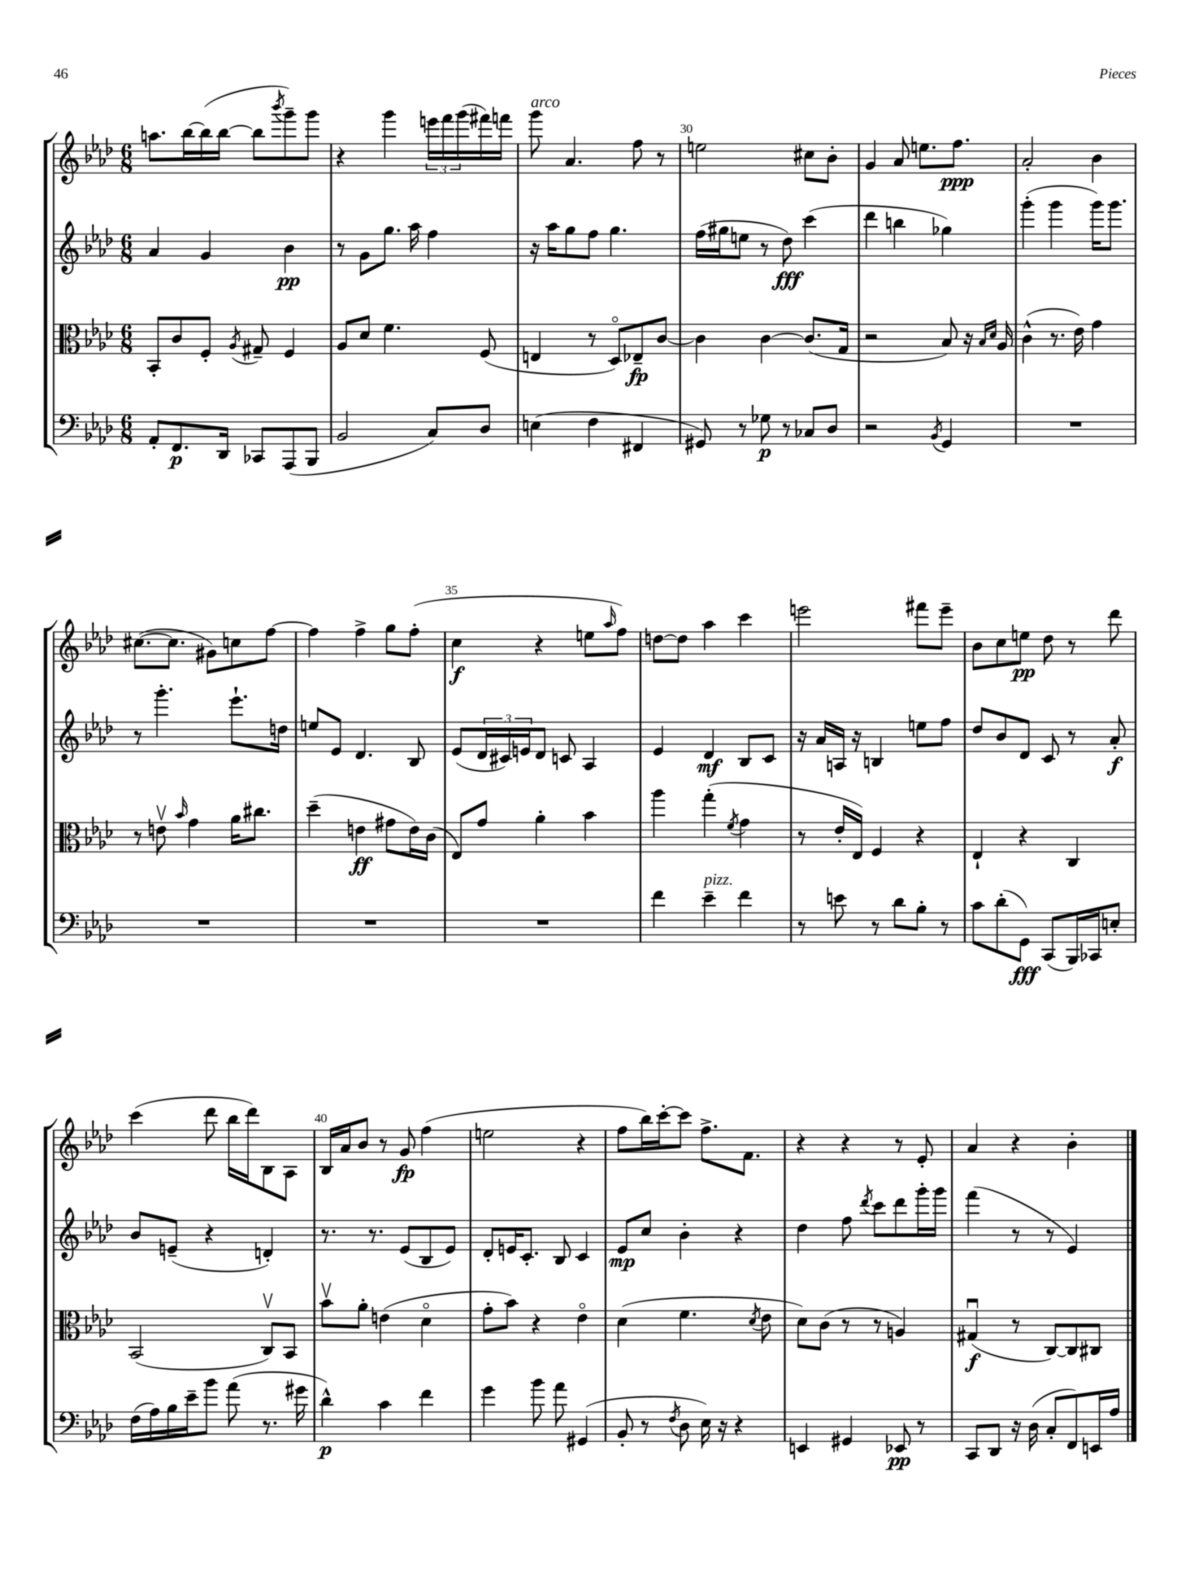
<<
\new StaffGroup <<
\new Staff = "s0" {
    \clef treble \key aes \major \numericTimeSignature \time 6/8
    a''8. bes''16~ bes''16( bes''16~ bes''8 \acciaccatura { bes'''8 } g'''8--) g'''8 |
    r4 g'''4 \tuplet 3/2 { e'''16 f'''16 g'''16( } fis'''16) f'''16 |
    g'''8^\markup { \italic "arco" } aes'4. f''8 r8 |
    e''2 cis''8 bes'8-. |
    g'4 aes'8 e''8. f''8.\ppp |
    aes'2-. bes'4 |
    cis''8.~( cis''8. gis'8) c''8 f''8~ |
    f''4 f''4-> g''8 f''8-.( |
    c''4\f r4 e''8 \grace { aes''16 } f''8) |
    d''8~ d''8 aes''4 c'''4 |
    e'''2 fis'''8 e'''8-- |
    bes'8 c''8 e''8\pp des''8 r8 des'''8 |
    c'''4( des'''8 bes''16 des'''16) bes8 aes8 |
    bes16 aes'16 bes'8 r8 g'8\fp f''4( |
    e''2 r4 |
    f''8 bes''16) c'''16~-. c'''8 f''8.-> f'8. |
    r4 r4 r8 ees'8-. |
    aes'4 r4 bes'4-. \bar "|." |
}
\new Staff = "s1" {
    \clef treble \key aes \major \numericTimeSignature \time 6/8
    aes'4 g'4 bes'4\pp |
    r8 g'8 g''8. aes''16 f''4 |
    r16 aes''16 g''8 f''8 g''4. |
    f''16( gis''16 e''8 r8 des''8\fff) c'''4( |
    des'''4 b''4 ges''4) |
    g'''4-.( g'''4 g'''16) g'''8. |
    r8 g'''4.-. ees'''8.-! d''16 |
    e''8 ees'8 des'4. bes8 |
    ees'8( \tuplet 3/2 { des'16 cis'16) e'16 } des'8 c'8 aes4 |
    ees'4 des'4\mf bes8 c'8 |
    r16 aes'16 a16 r16 b4 e''8 f''8 |
    des''8 bes'8 des'8 c'8 r8 aes'8-.\f |
    bes'8 e'8--( r4 d'4-.) |
    r8. r8. ees'8( bes8 ees'8) |
    des'8-. e'16 c'8.-. bes8 c'4 |
    ees'8\mp c''8 bes'4-. r4 |
    des''4 f''8 \acciaccatura { des'''8 } c'''8 des'''8 g'''16-. g'''16 |
    f'''4( r8 r8 ees'4) \bar "|." |
}
\new Staff = "s2" {
    \clef alto \key aes \major \numericTimeSignature \time 6/8
    bes,8-. c'8 f8-. \acciaccatura { aes8 } gis8-- f4 |
    aes8 des'8 f'4. f8( |
    e4 r8 des8\flageolet) ees8--\fp c'8~ |
    c'4 c'4~ c'8.( g16 |
    r2 bes8) r16 \grace { bes16 des'16 } aes16 |
    c'4-^( r8. ees'16) g'4 |
    r8 e'8\upbow \grace { bes'16 } g'4 aes'16 cis''8. |
    des''4--( e'4\ff gis'8 e'16) c'16( |
    ees8) g'8 aes'4-. bes'4 |
    aes''4 g''4-.( \acciaccatura { f'8 } g'4 |
    r8 ees'16-. ees16) f4 r4 |
    ees4-! r4 c4 |
    bes,2( c8\upbow) bes,8 |
    bes'8\upbow aes'8-. e'4( des'4\flageolet |
    g'8-. bes'8) r4 ees'4\flageolet |
    des'4( f'4. \acciaccatura { des'8 } ees'8 |
    des'8) c'8( r8 r8 a4) |
    gis4\downbow\f( r8 c8~) c8 cis8 \bar "|." |
}
\new Staff = "s3" {
    \clef bass \key aes \major \numericTimeSignature \time 6/8
    aes,8-. f,8.\p des,16 ces,8 aes,,8( bes,,8 |
    bes,2 c8) des8 |
    e4( f4 fis,4 |
    gis,8) r8 ges8\p r8 ces8 des8 |
    r2 \acciaccatura { bes,8 } g,4 |
    R2. |
    R2. |
    R2. |
    R2. |
    f'4 ees'4--^\markup { \italic "pizz." } f'4 |
    r8 e'8 r8 des'8 bes8-. r8 |
    c'8 des'8-.( g,8\fff) c,8( bes,,16) ces,16 e8-. |
    f16( aes16) bes16 ees'16-- bes'8 aes'8( r8. gis'16 |
    des'4-^\p) c'4 f'4 |
    g'4 bes'8 aes'8 gis,4( |
    bes,8-. r8 \acciaccatura { f8 } des8 ees16) r16 r4 |
    e,4 gis,4 ees,8\pp r8 |
    c,8 des,8 r16 des16( c8-. f,8) e,16 aes16 \bar "|." |
}
>>
>>
\layout { \context { \Score currentBarNumber = #27 \override BarNumber.break-visibility = ##(#f #t #t) barNumberVisibility = #(every-nth-bar-number-visible 5) } }
